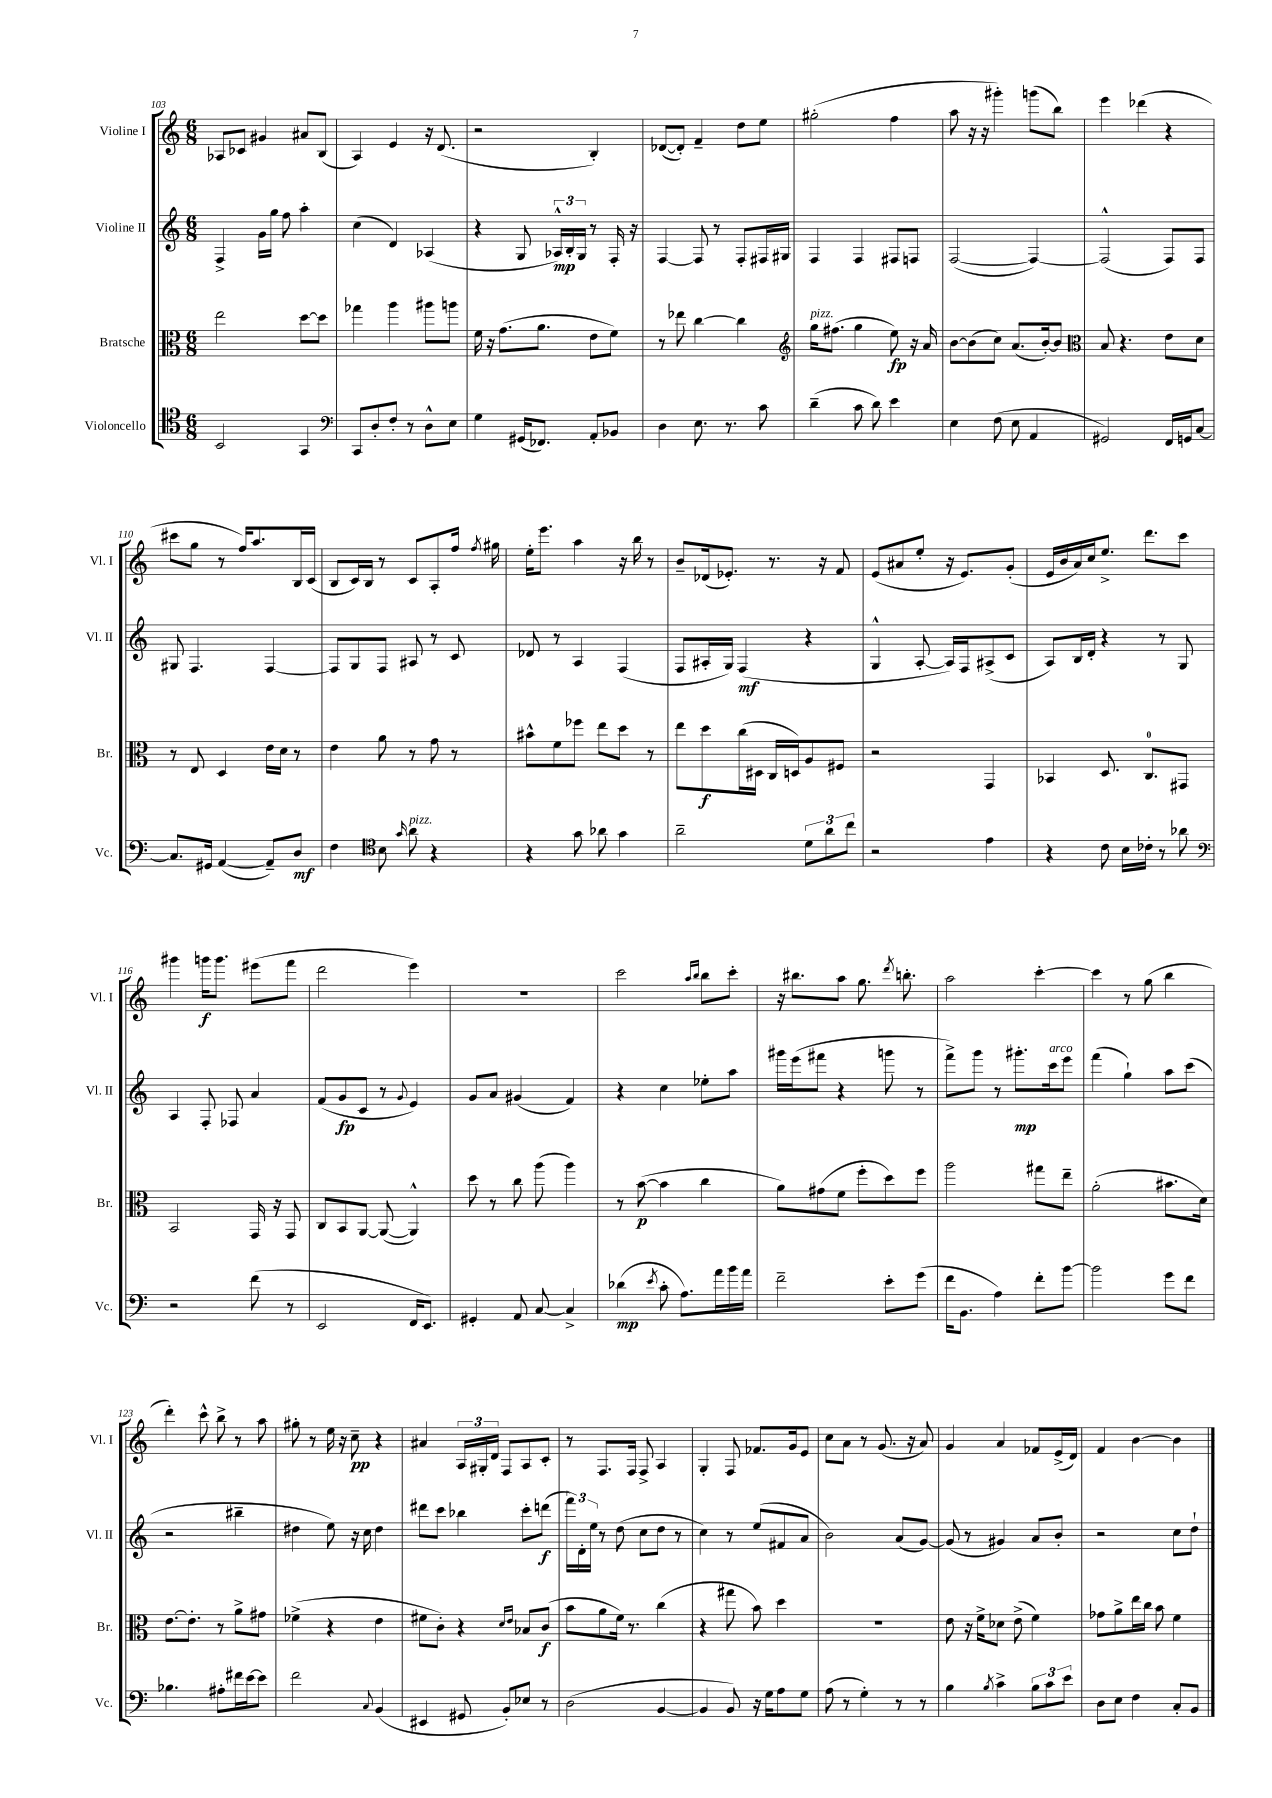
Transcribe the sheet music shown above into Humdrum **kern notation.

**kern	**dynam	**kern	**dynam	**kern	**dynam	**kern	**dynam
*part4	*part4	*part3	*part3	*part2	*part2	*part1	*part1
*staff4	*staff4	*staff3	*staff3	*staff2	*staff2	*staff1	*staff1
*I"Violoncello	*	*I"Bratsche	*	*I"Violine II	*	*I"Violine I	*
*I'Vc.	*	*I'Br.	*	*I'Vl. II	*	*I'Vl. I	*
*clefC4	*	*clefC3	*	*clefG2	*	*clefG2	*
*k[]	*	*k[]	*	*k[]	*	*k[]	*
*M6/8	*	*M6/8	*	*M6/8	*	*M6/8	*
=103	=103	=103	=103	=103	=103	=103	=103
2BB/	.	2ee\	.	4F^/	.	8A-X/L	.
.	.	.	.	.	.	8c-X/J	.
.	.	.	.	16g\LL	.	4g#X/	.
.	.	.	.	16gg\JJ	.	.	.
.	.	.	.	8ff\	.	.	.
4GG/	.	[8dd\L	.	4aa'\	.	8a#X/L	.
.	.	8dd\J]	.	.	.	(8B/J	.
=104	=104	=104	=104	=104	=104	=104	=104
*clefF4	*	*	*	*	*	*	*
8CC/L	.	4gg-X\	.	(4cc\	.	4A/)	.
8D'/	.	.	.	.	.	.	.
8F'/J	.	4aa\	.	4d/)	.	4e/	.
8r	.	.	.	.	.	.	.
8D^^\L	.	8aa#X\L	.	(4A-X/	.	16r	.
.	.	.	.	.	.	(8.d/	.
8E\J	.	8aan\J	.	.	.	.	.
=105	=105	=105	=105	=105	=105	=105	=105
4G\	.	16f\	.	4r	.	2r	.
.	.	16r	.	.	.	.	.
.	.	(8.g\L	.	.	.	.	.
(16GG#X/KL	.	.	.	8G/	.	.	.
8.FF-X/J)	.	8.a\J	.	.	.	.	.
.	.	.	.	24A-X^^/LL)	mp	.	.
.	.	.	.	24B'/	.	.	.
.	.	.	.	24G/JJ	.	.	.
8AA'/L	.	8e\L	.	8r	.	4B'/)	.
8BB-X/J	.	8f\J)	.	16F'/	.	.	.
.	.	.	.	16r	.	.	.
=106	=106	=106	=106	=106	=106	=106	=106
4D\	.	8r	.	[4F/	.	([8d-X/L	.
.	.	8ee-X\	.	.	.	8d-'/J])	.
8.E\	.	[4cc\	.	8F/]	.	4f~/	.
.	.	.	.	8r	.	.	.
8.r	.	.	.	.	.	.	.
.	.	4cc\]	.	8F'/L	.	8dd\L	.
8c\	.	.	.	16F#X/L	.	8ee\J	.
.	.	.	.	16G#X/JJ	.	.	.
=107	=107	=107	=107	=107	=107	=107	=107
*	*	*clefG2	*	*	*	*	*
!	!	!LO:TX:a:i:t=pizz.	!	!	!	!	!
(4d~\	.	16gg\KL	.	4F/	.	(2gg#X'\	.
.	.	(8.ff#X\J	.	.	.	.	.
8c\	.	4gg\	.	4F/	.	.	.
8d\)	.	.	.	.	.	.	.
4e\	.	8ee\)	fp	8F#X/L	.	4ff\	.
.	.	16r	.	8Fn/J	.	.	.
.	.	16a/	.	.	.	.	.
=108	=108	=108	=108	=108	=108	=108	=108
4E\	.	[8b\L	.	([2F/	.	8aa\	.
.	.	(8b\]	.	.	.	16r	.
.	.	.	.	.	.	16r	.
(8F\	.	8cc\J)	.	.	.	4ggg#X'\)	.
8E\	.	(8.a/L	.	.	.	.	.
4AA/	.	.	.	4F/_)	.	(8gggn\L	.
.	.	[16b'/k)	.	.	.	.	.
.	.	8b/J]	.	.	.	8bb\J)	.
=109	=109	=109	=109	=109	=109	=109	=109
*	*	*clefC3	*	*	*	*	*
2GG#X/)	.	8B/	.	(2F^^/]	.	4eee\	.
.	.	4.r	.	.	.	.	.
.	.	.	.	.	.	(4ddd-X\	.
16FF/LL	.	8e\L	.	8F/L)	.	4r	.
16GGn/J	.	.	.	.	.	.	.
[8C/J	.	8d\J	.	8F/J	.	.	.
!!LO:LB:g=z
=110	=110	=110	=110	=110	=110	=110	=110
8.C/L]	.	8r	.	8G#X/	.	8ccc#X\L	.
.	.	8E/	.	4.F/	.	8gg\J	.
16GG#X/Jk	.	.	.	.	.	.	.
([4AA/	.	4D/	.	.	.	8r	.
.	.	.	.	.	.	16ff/KL)	.
.	.	.	.	.	.	8.aa/	.
8AA~/L])	.	16e\LL	.	[4F/	.	.	.
.	.	16d\JJ	.	.	.	.	.
8D/J	mf	8r	.	.	.	16B/L	.
.	.	.	.	.	.	(16c/JJ	.
=111	=111	=111	=111	=111	=111	=111	=111
4F\	.	4e\	.	8F/L]	.	8B/L	.
.	.	.	.	8G/	.	16c/L)	.
.	.	.	.	.	.	16B/JJ	.
*clefC4	*	*	*	*	*	*	*
8B\	.	8a\	.	8F/J	.	8r	.
16qqg/	.	.	.	.	.	.	.
!LO:TX:a:i:t=pizz.	!	!	!	!	!	!	!
8a\	.	8r	.	8A#X/	.	8c/L	.
4r	.	8g\	.	8r	.	8A'/	.
.	.	8r	.	8c/	.	16ff/Jk	.
.	.	.	.	.	.	8qff/	.
.	.	.	.	.	.	16gg#X\	.
=112	=112	=112	=112	=112	=112	=112	=112
4r	.	8b#X^^\L	.	8d-X/	.	16ee'\KL	.
.	.	.	.	.	.	8.eee\J	.
.	.	8f\	.	8r	.	.	.
8g\	.	8ff-X\J	.	4A/	.	4aa\	.
8a-X\	.	8ee\L	.	.	.	.	.
4g\	.	8dd\J	.	(4F/	.	16r	.
.	.	.	.	.	.	16bb\	.
.	.	8r	.	.	.	8r	.
=113	=113	=113	=113	=113	=113	=113	=113
2a~\	.	8ee\L	.	8F/L	.	8b~/L	.
.	.	8dd\	f	16A#X'/L	.	(16d-X/k	.
.	.	.	.	16G/JJ)	.	8.e-X'/J)	.
.	.	(16cc\L	.	(4F/	mf	.	.
.	.	16D#X\JJ	.	.	.	.	.
.	.	16C/LL	.	.	.	8.r	.
.	.	16Dn/J)	.	.	.	.	.
12d\L	.	8A/	.	4r	.	.	.
.	.	.	.	.	.	16r	.
12a\	.	.	.	.	.	.	.
.	.	8F#X/J	.	.	.	8f/	.
12cc\J	.	.	.	.	.	.	.
=114	=114	=114	=114	=114	=114	=114	=114
2r	.	2r	.	4G^^/	.	(8e/L	.
.	.	.	.	.	.	8a#X/	.
.	.	.	.	[8A'/	.	8ee'/J	.
.	.	.	.	16A/LL])	.	16r	.
.	.	.	.	16F/J	.	8.e/L)	.
4e\	.	4GG/	.	(8A#X^/	.	.	.
.	.	.	.	8c/J	.	(8g'/J	.
=115	=115	=115	=115	=115	=115	=115	=115
4r	.	4BB-X/	.	8A/L)	.	16e/LL	.
.	.	.	.	.	.	16b/	.
.	.	.	.	16B/L	.	16a/)	.
.	.	.	.	16d'/JJ	.	16cc/J	.
8c\	.	8.D/	.	4r	.	8.ee^/J	.
16B\LL	.	.	.	.	.	.	.
16c-X'\JJ	.	8.C/L	.	.	.	8.ddd\L	.
8r	.	.	.	8r	.	.	.
8a-X\	.	8GG#X/J	.	8G/	.	8ccc\J	.
!!LO:LB:g=z
=116	=116	=116	=116	=116	=116	=116	=116
*clefF4	*	*	*	*	*	*	*
2r	.	2BB/	.	4A/	.	4ggg#X\	.
.	.	.	.	8F'/	.	16gggn\KL	f
.	.	.	.	.	.	8.ggg\J	.
.	.	.	.	8F-X/	.	.	.
(8f\	.	16GG/	.	4a/	.	(8eee#X\L	.
.	.	16r	.	.	.	.	.
8r	.	8GG/	.	.	.	8fff\J	.
=117	=117	=117	=117	=117	=117	=117	=117
2EE/	.	8C/L	.	(8f/L	.	2ddd\	.
.	.	8BB/	.	8g/	fp	.	.
.	.	[8AA/J	.	8c/J	.	.	.
.	.	(8AA/_	.	8r	.	.	.
.	.	.	.	8qqg/	.	.	.
16FF/KL	.	4AA^^/])	.	4e/)	.	4eee\)	.
8.EE/J)	.	.	.	.	.	.	.
=118	=118	=118	=118	=118	=118	=118	=118
4GG#X'/	.	8dd\	.	8g/L	.	2.r	.
.	.	8r	.	8a/J	.	.	.
8AA/	.	8cc\	.	(4g#X/	.	.	.
[8C/	.	(8aa\	.	.	.	.	.
4C^/]	.	4aa\)	.	4f/)	.	.	.
=119	=119	=119	=119	=119	=119	=119	=119
(4d-X\	mp	8r	.	4r	.	2ccc\	.
.	.	([8b\	p	.	.	.	.
8qe/	.	.	.	.	.	.	.
8c'\	.	4b\]	.	4cc\	.	.	.
8.A\L)	.	.	.	.	.	.	.
.	.	.	.	.	.	16qqaa/LL	.
.	.	.	.	.	.	16qqbb/JJ	.
.	.	4cc\	.	8ee-X'\L	.	8bb\L	.
16a\L	.	.	.	.	.	.	.
16b\	.	.	.	8aa\J	.	8ccc'\J	.
16a\JJ	.	.	.	.	.	.	.
=120	=120	=120	=120	=120	=120	=120	=120
2f~\	.	8a\L)	.	16ggg#X\LL	.	16r	.
.	.	.	.	(16eee\J	.	8.bb#X\L	.
.	.	(8g#X\	.	8fff#X\J	.	.	.
.	.	8f\J	.	4r	.	8aa\J	.
.	.	8ff'\L	.	.	.	8.gg\	.
8e'\L	.	8dd\)	.	8gggn\	.	.	.
.	.	.	.	.	.	8qddd/	.
.	.	.	.	.	.	8.bbn'\	.
(8g\J	.	8ff\J	.	8r	.	.	.
=121	=121	=121	=121	=121	=121	=121	=121
16f\KL	.	2aa\	.	8fff^\L)	.	2aa\	.
8.BB\J	.	.	.	.	.	.	.
.	.	.	.	8ggg\J	.	.	.
4A\)	.	.	.	8r	.	.	.
.	.	.	.	8.ggg#X'\L	mp	.	.
8f'\L	.	8gg#X\L	.	.	.	[4ccc'\	.
!	!	!	!	!LO:TX:a:i:t=arco	!	!	!
.	.	.	.	16ccc\k	.	.	.
[8b\J	.	8ee~\J	.	8eee\J	.	.	.
=122	=122	=122	=122	=122	=122	=122	=122
2b\]	.	(2a'\	.	(4fff\	.	4ccc\]	.
.	.	.	.	4gg`\)	.	8r	.
.	.	.	.	.	.	(8gg\	.
8g\L	.	8.b#X\L	.	8aa\L	.	4bb\	.
8f\J	.	.	.	(8ccc\J	.	.	.
.	.	16d\Jk)	.	.	.	.	.
!!LO:LB:g=z
=123	=123	=123	=123	=123	=123	=123	=123
4.B-X\	.	[8.e\L	.	2r	.	4ddd'\)	.
.	.	8.e'\J]	.	.	.	.	.
.	.	.	.	.	.	8ccc^^\	.
8A#X'\L	.	8r	.	.	.	8bb^\	.
16f#X\L	.	8a^\L	.	4bb#X~\	.	8r	.
[16e\J	.	.	.	.	.	.	.
8e\J]	.	8g#X\J	.	.	.	8aa\	.
=124	=124	=124	=124	=124	=124	=124	=124
2f\	.	(4f-X^\	.	4dd#X\	.	8gg#X'\	.
.	.	.	.	.	.	8r	.
.	.	4r	.	8ee\)	.	16ee\	.
.	.	.	.	.	.	16r	.
.	.	.	.	16r	.	8cc~\	pp
.	.	.	.	16cc\	.	.	.
8qqC/	.	.	.	.	.	.	.
(4BB/	.	4e\	.	4dd#\	.	4r	.
=125	=125	=125	=125	=125	=125	=125	=125
4EE#X/	.	8f#X\L	.	8ddd#X\L	.	4a#X/	.
.	.	8c'\J)	.	8ccc\J	.	.	.
8GG#X/	.	4r	.	4bb-X\	.	24A/LL	.
.	.	.	.	.	.	24G#X'/	.
.	.	.	.	.	.	24d/JJ	.
8BB'/L)	.	.	.	.	.	8F/L	.
.	.	16qqd/LL	.	.	.	.	.
.	.	16qqe/JJ	.	.	.	.	.
8E-X/J	.	8B-X/L	.	8ccc'\L	.	8A/	.
8r	.	(8c/J	f	(8dddn\J	f	8c'/J	.
=126	=126	=126	=126	=126	=126	=126	=126
(2D\	.	8b\L	.	24fff\LL)	.	8r	.
.	.	.	.	24d'\	.	.	.
.	.	.	.	24ee\JJ	.	.	.
.	.	8a\	.	8r	.	8.F/L	.
.	.	16f\Jk)	.	(8dd\	.	.	.
.	.	8.r	.	.	.	16F/Jk	.
.	.	.	.	8cc\L	.	8F^/	.
[4BB/	.	(4cc\	.	8dd\J	.	4A/	.
.	.	.	.	8r	.	.	.
=127	=127	=127	=127	=127	=127	=127	=127
4BB/]	.	4r	.	4cc\)	.	4G'/	.
8BB/)	.	8gg#X\	.	8r	.	8F/	.
16r	.	8b\)	.	(8ee/L	.	8.f-X/L	.
16G\KL	.	.	.	.	.	.	.
8A\	.	4dd\	.	8f#X/	.	.	.
.	.	.	.	.	.	16g/k	.
8G\J	.	.	.	8a/J	.	8e/J	.
=128	=128	=128	=128	=128	=128	=128	=128
(8A\	.	2.r	.	2b\)	.	8cc\L	.
8r	.	.	.	.	.	8a\J	.
4G'\)	.	.	.	.	.	8r	.
.	.	.	.	.	.	(8.g/	.
8r	.	.	.	(8a/L	.	.	.
.	.	.	.	.	.	16r	.
8r	.	.	.	[8g/J)	.	8a/)	.
=129	=129	=129	=129	=129	=129	=129	=129
4B\	.	8e\	.	(8g/]	.	4g/	.
.	.	16r	.	8r	.	.	.
.	.	16f^\KL	.	.	.	.	.
8qB/	.	.	.	.	.	.	.
4c^\	.	8d-X\J	.	4g#X/)	.	4a/	.
.	.	(8e^\	.	.	.	.	.
12B\L	.	4f\)	.	8a/L	.	8f-X/L	.
12c\	.	.	.	.	.	.	.
.	.	.	.	8b'/J	.	(16e^/L	.
12e\J	.	.	.	.	.	.	.
.	.	.	.	.	.	16d/JJ)	.
=130	=130	=130	=130	=130	=130	=130	=130
8D\L	.	8g-X\L	.	2r	.	4f/	.
8E\J	.	8a^\	.	.	.	.	.
4F\	.	16ee\L	.	.	.	[4b\	.
.	.	16cc\JJ	.	.	.	.	.
.	.	8b\	.	.	.	.	.
8C'/L	.	4f\	.	8cc\L	.	4b\]	.
8BB/J	.	.	.	8dd`\J	.	.	.
==	==	==	==	==	==	==	==
*-	*-	*-	*-	*-	*-	*-	*-
